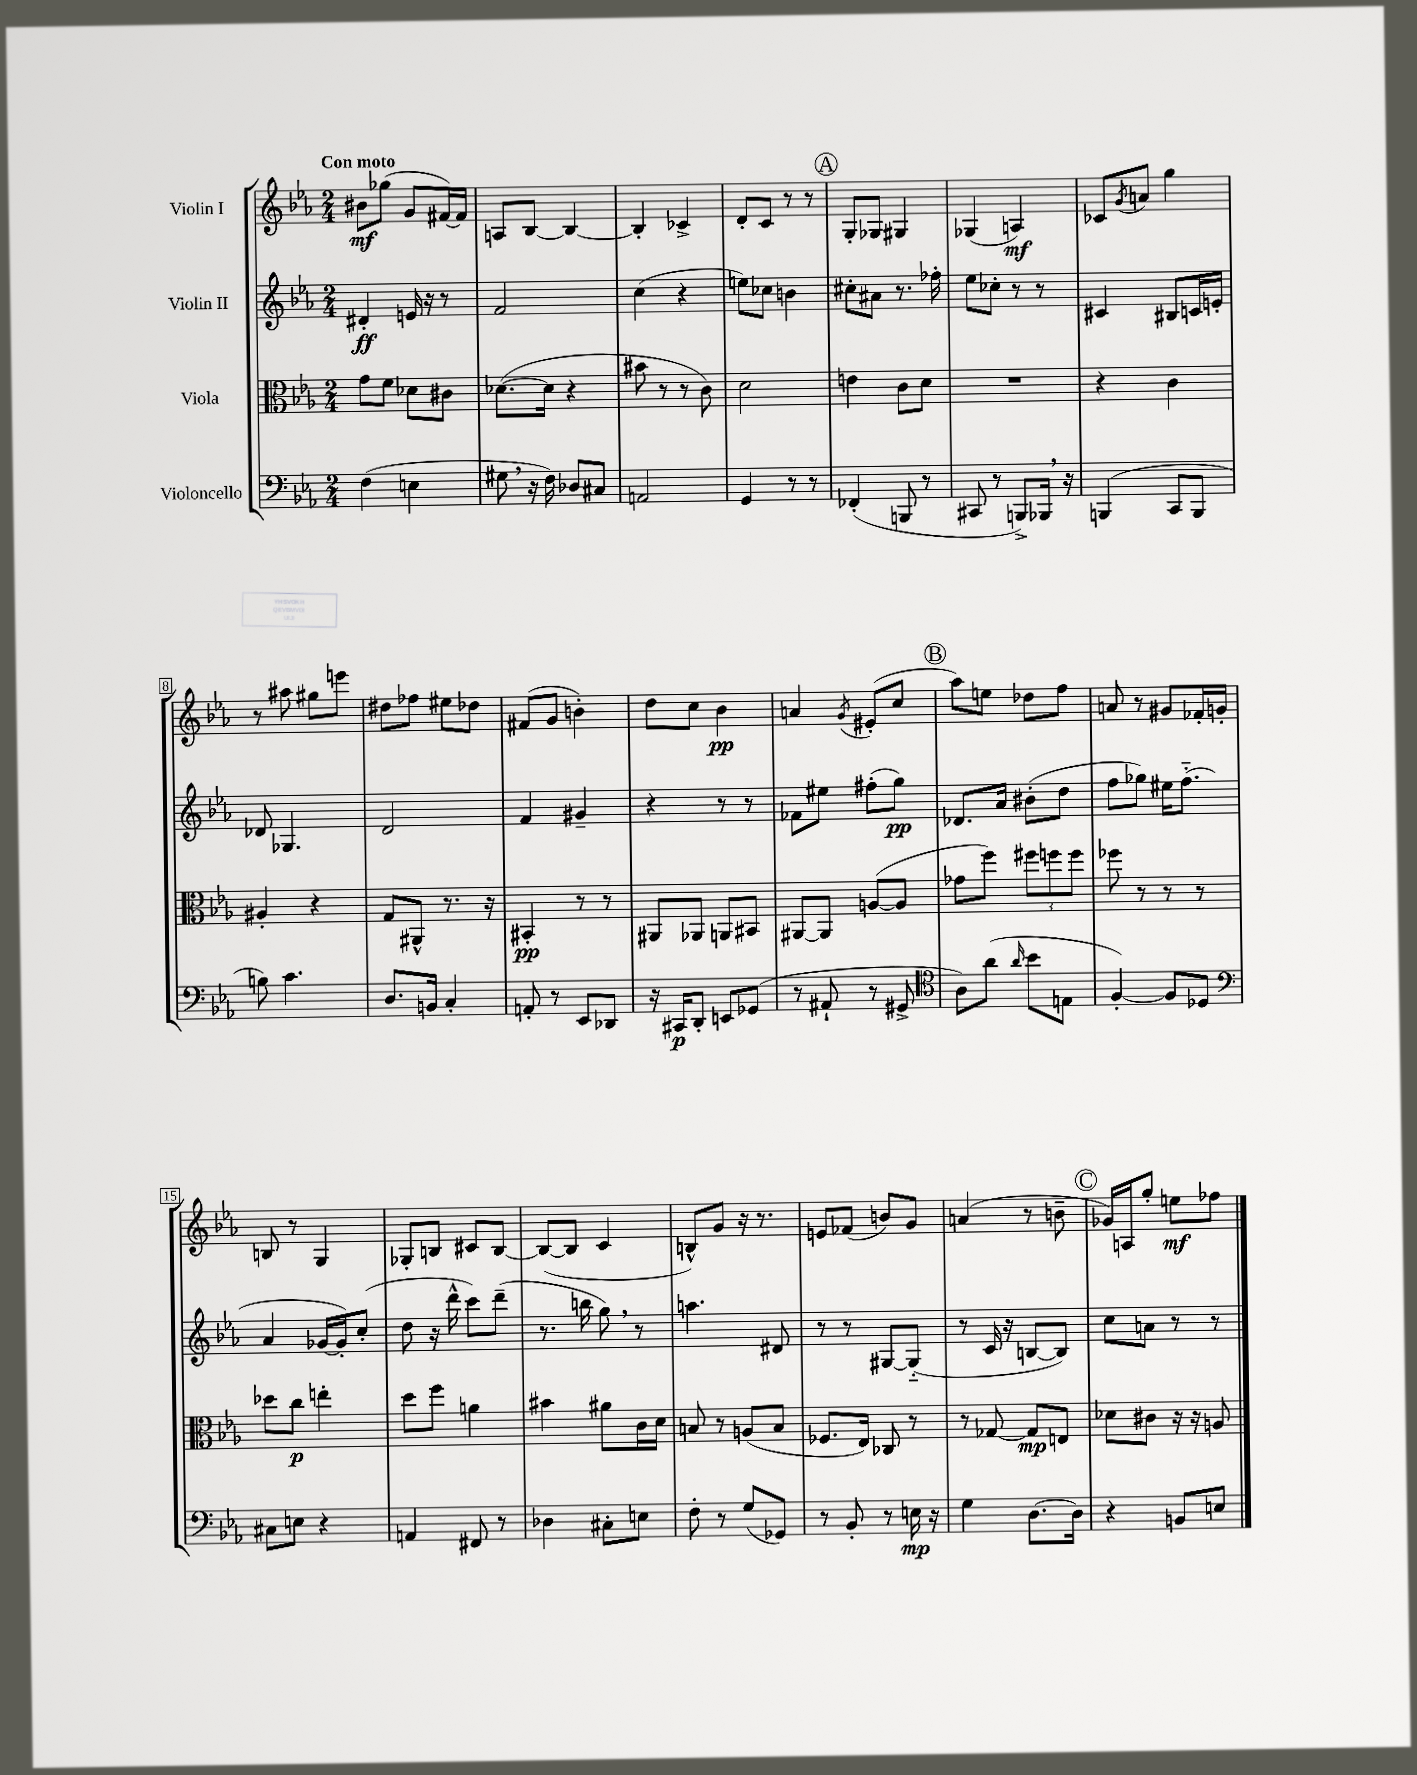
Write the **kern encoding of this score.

**kern	**kern	**kern	**kern
*staff4	*staff3	*staff2	*staff1
*clefF4	*clefC3	*clefG2	*clefG2
*k[b-e-a-]	*k[b-e-a-]	*k[b-e-a-]	*k[b-e-a-]
*M2/4	*M2/4	*M2/4	*M2/4
(4F	8g	4d#'	8b#
.	8f	.	(8gg-
4E	8d-	16e	8g
.	.	16r	.
.	8c#	8r	[16f#)
.	.	.	16f#]
=	=	=	=
8G#	([8.d-	2f	8A
16r	.	.	[8B-
16F)	16d-]	.	.
8D-	4r	.	4B-_
8C#	.	.	.
=	=	=	=
2AA	8b#	(4cc	4B-']
.	8r	.	.
.	8r	4r	4c-^
.	8c)	.	.
=	=	=	=
4GG	2d	8ee)	8d'
.	.	8cc-	8c
8r	.	4b	8r
8r	.	.	8r
=	=	=	=
(4FF-'	4e	8cc#'	8G'
.	.	8a#	8G-
8BBB	8c	8.r	4G#
8r	8d	.	.
.	.	16ff-'	.
=	=	=	=
8CC#	2r	8ee-	(4G-
8r	.	8cc-'	.
8BBB^)	.	8r	4A)
16BBB-	.	8r	.
16r	.	.	.
=	=	=	=
(4BBB	4r	4c#	8c-
.	.	.	8qg
.	.	.	8a
8CC	4c	8B#	4gg
8BBB	.	16c	.
.	.	16e'	.
=	=	=	=
8B)	4A#'	8d-	8r
4.c	.	4.G-	8aa#
.	4r	.	8gg#
.	.	.	8eee
=	=	=	=
8.D	8G	2d	8dd#
.	8AA#^^	.	8ff-
16BB	.	.	.
4C'	8.r	.	8ee#
.	.	.	8dd-
.	16r	.	.
=	=	=	=
8AA'	4BB#'	4f	(8f#
8r	.	.	8g
8EE-	8r	4g#~	4b')
8DD-	8r	.	.
=	=	=	=
16r	8AA#	4r	8dd
16CC#	.	.	.
8DD'	8AA-	.	8cc
8EE	8AA	8r	4b-
(8GG-	8BB#	8r	.
=	=	=	=
8r	[8AA#	8f-	4a
8AA#`	8AA#]	8ee#	.
.	.	.	8qg
8r	([8A	(8ff#'	(8e#'
8GG#^	8A]	8gg)	8cc
=	=	=	=
*clefC4	*	*	*
8A-)	8g-	8.d-	8aa-)
(8a-	8ff)	.	8ee
.	.	16a-	.
16qqa-	.	.	.
8b-	12ff#	(8b#'	8dd-
.	12ff	.	.
8E	.	8dd	8ff
.	12ff	.	.
=	=	=	=
[4F')	8ff-	8ff	8a
.	8r	8gg-)	8r
8F]	8r	16ee#	8g#
.	.	(8.ff'~	.
8D-	8r	.	16f-'
.	.	.	16g'
=	=	=	=
*clefF4	*	*	*
8C#	8dd-	4a-	8B
8E	8cc	.	8r
4r	4ee'	[16g-	4G
.	.	16g-'])	.
.	.	(8cc'	.
=	=	=	=
4AA	8dd	8dd	8G-'
.	8ff	16r	8B
.	.	16ddd^^	.
8FF#	4a	8ccc)	8c#
8r	.	(8ddd~	[8B
=	=	=	=
4D-	4b#	8.r	(8B_
.	.	.	8B]
.	.	16bb	.
8C#'	8a#	8gg)	4c
8E	16c	8r	.
.	16d	.	.
=	=	=	=
8F'	8B	4.aa	8B^^)
8r	8r	.	8g
(8G	(8A	.	16r
.	.	.	8.r
8GG-)	8B	8d#	.
=	=	=	=
8r	8.F-	8r	8e
8BB-'	.	8r	(8f-
.	16E-)	.	.
8r	8C-	[8G#	8b)
16E	8r	(8G#'~]	8g
16r	.	.	.
=	=	=	=
4G	8r	8r	(4a
.	[8G-	16c	.
.	.	16r	.
[8.D	8G-]	[8B	8r
.	8E	8B])	8b~
16D]	.	.	.
=	=	=	=
4r	8d-	8cc	16g-)
.	.	.	16A
.	8c#	8a	8gg'
8BB	16r	8r	8ee
.	16r	.	.
8E	8A	8r	8ff-
==	==	==	==
*-	*-	*-	*-
